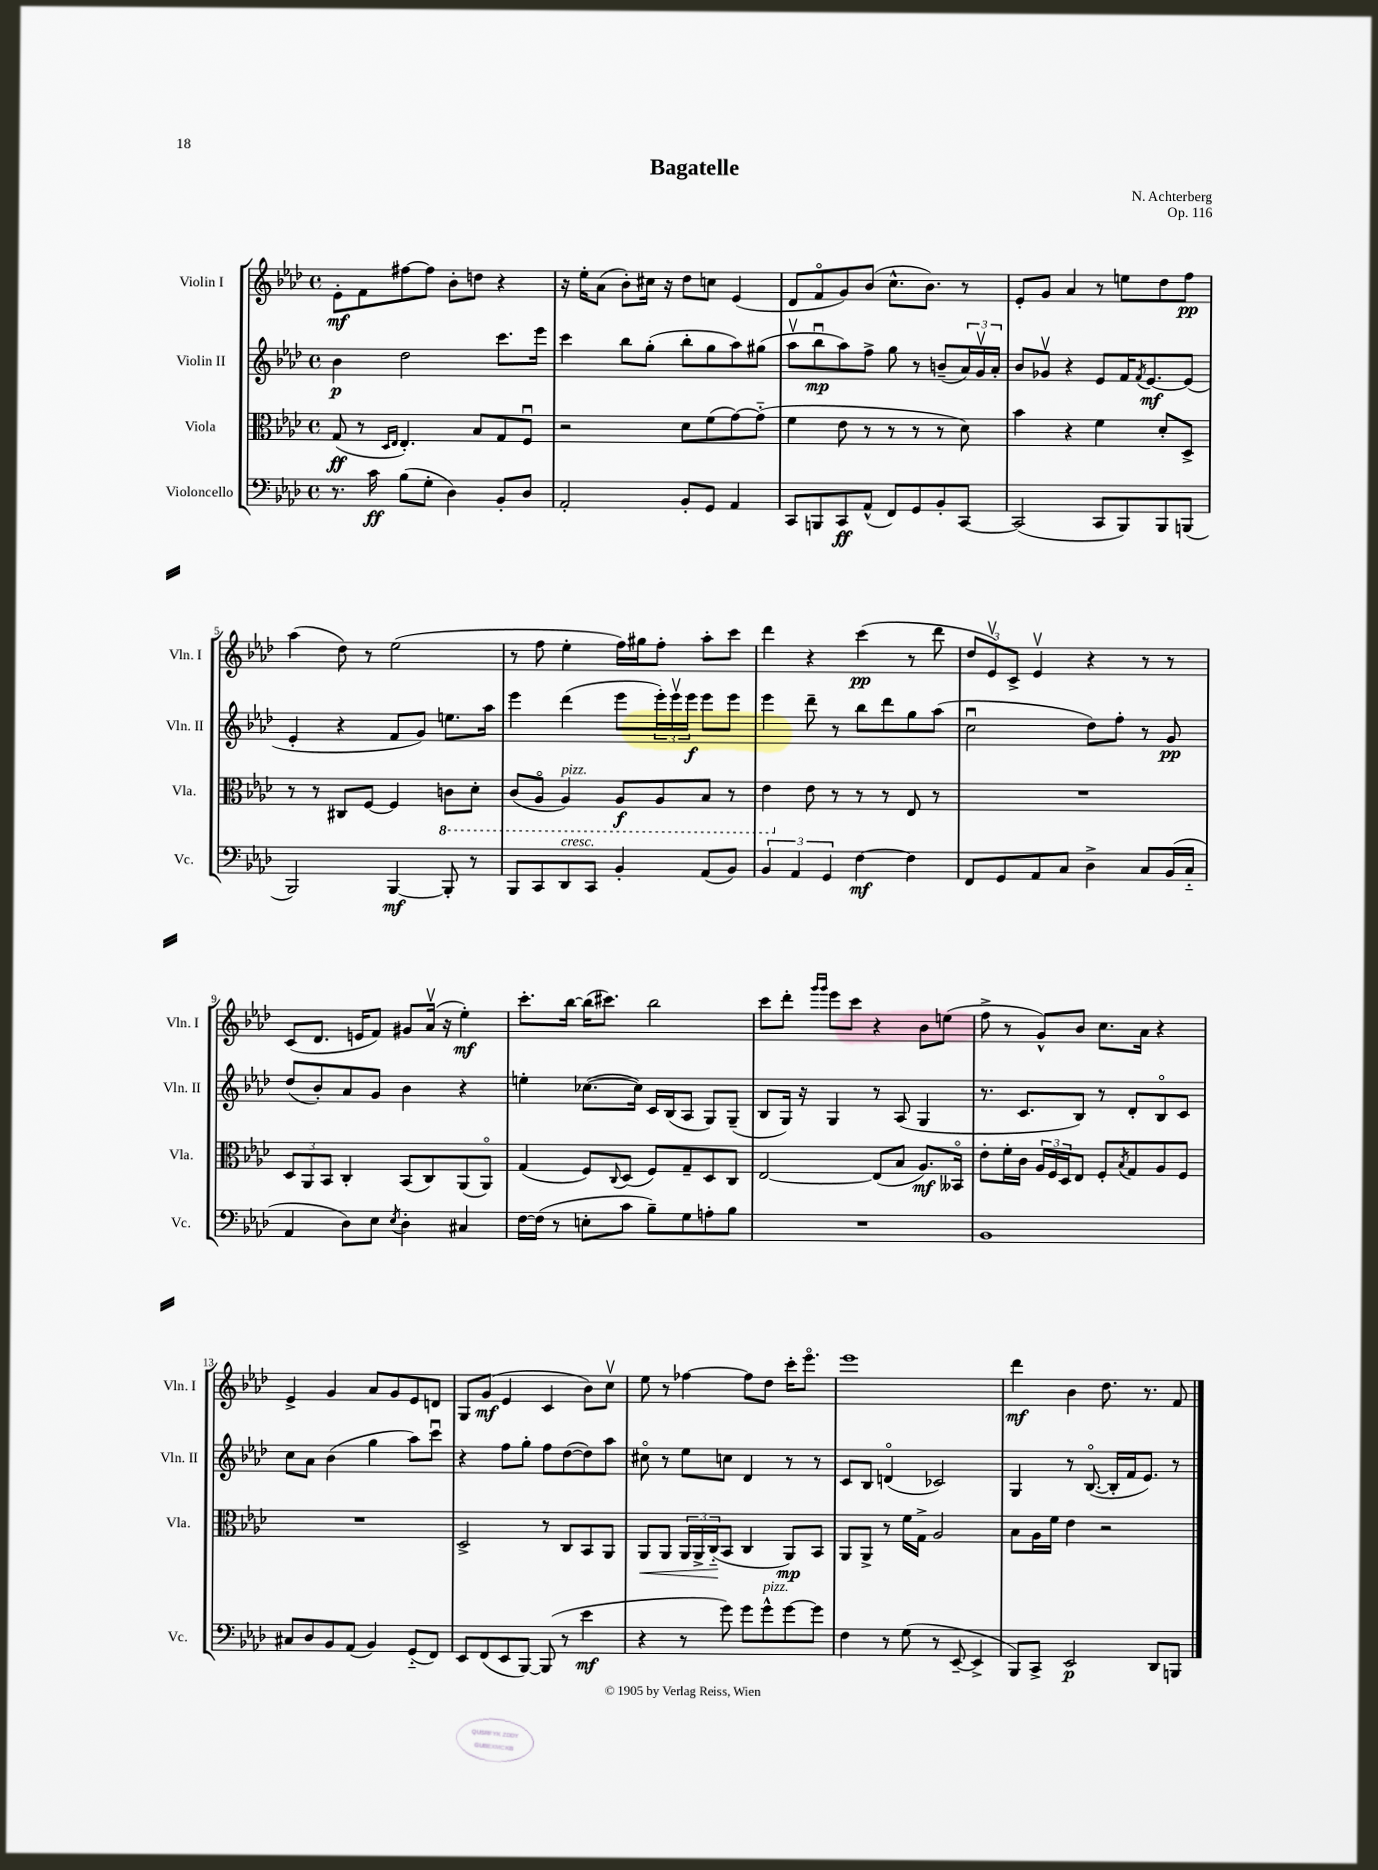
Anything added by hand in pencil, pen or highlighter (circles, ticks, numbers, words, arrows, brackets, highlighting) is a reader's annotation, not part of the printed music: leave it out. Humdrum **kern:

**kern	**kern	**kern	**kern
*staff4	*staff3	*staff2	*staff1
*clefF4	*clefC3	*clefG2	*clefG2
*k[b-e-a-d-]	*k[b-e-a-d-]	*k[b-e-a-d-]	*k[b-e-a-d-]
*M4/4	*M4/4	*M4/4	*M4/4
*met(c)	*met(c)	*met(c)	*met(c)
8.r	(8G/	4b-\	8e-'\L
.	8r	.	8f\
16c\	.	.	.
.	16qqD-/LL	.	.
.	16qqE-/JJ	.	.
(8B-\L	4.E-'/)	2dd-\	[8ff#\
8G'\J	.	.	8ff#\]J
4D-\)	.	.	8b-'\L
.	8B-/L	.	8dd\J
8BB-'/L	8G/	8.ccc\L	4r
8D-/J	8Fu/J	.	.
.	.	16eee-\Jk	.
=	=	=	=
2AA-'/	2r	4ccc\	16r
.	.	.	16ee-'\LK
.	.	.	(8a-\J
.	.	8bb-\L	8b-'\L)
.	.	(8gg'\J	16cc#\Jk
.	.	.	16r
8BB-'/L	8d-\L	8bb-'\L	8dd-\L
8GG/J	(8f\	8gg\	8cc\J
4AA-/	[8g\)	8aa-\)	(4e-/
.	(8g'~\]J	(8gg#\J	.
=	=	=	=
8CC/L	4f\	8aa-v\L	8d-/L
8BBB/	.	8bb-u\	8fo/
8CC/	8e-\	8aa-\)	8g/)
(8AA-^^/J	8r	8ff^\J	(8b-/J
8FF/L)	8r	8gg\	8.cc^^\L
8GG/	8r	8r	.
.	.	.	8.b-\J)
8BB-'/	8r	(8b~/L	.
[8CC/J	8d-\)	24a-/L)	8r
.	.	24gv/	.
.	.	24a-'/JJ	.
=	=	=	=
(2CC/]	4b-\	8b-/L	8e-'/L
.	.	8g-v/J	8g/J
.	4r	4r	4a-/
8CC/L	4f\	8e-/L	8r
8BBB-/)	.	16f/K	8ee\L
.	.	8qf/	.
.	.	[8.e-/	.
8BBB-/	8d-'/L	.	8dd-\
(8BBB/J	8D-^/J	(8e-/]J	8ff\J
=	=	=	=
2BBB-/)	8r	4e-'/	(4aa-\
.	8r	.	.
.	8C#/L	4r	8dd-\)
.	[8F/J	.	8r
[4BBB-/	4F/]	8f/L	(2ee-\
.	.	8g/J)	.
8BBB-'/]	8C\L	8.ee\L	.
8r	8D-'\J	.	.
.	.	16aa-\Jk	.
=	=	=	=
8BBB-/L	(8C/L	4eee-\	8r
8CC/	8AA-o/J	.	8ff\
8DD-/	4AA-/)	(4ddd-\	4ee-'\
8CC/J	.	.	.
4BB-'/	8AA-/L	8eee-\L	16ff\LL)
.	.	.	16gg#\J
.	8AA-/	24eee-'\L)	8ff'\J
.	.	24eee-v\	.
.	.	24eee-\JJ	.
(8AA-/L	8BB-/J	8eee-\L	8aa-'\L
8BB-/J)	8r	8eee-\J	8ccc\J
=	=	=	=
6BB-/	4E-\	4eee-\	4ddd-\
6AA-/	.	.	.
.	8e-\	8ddd-~\	4r
6GG/	.	.	.
.	8r	8r	.
[4F\	8r	8bb-\L	(4ccc\
.	8r	8ddd-\	.
4F\]	8E-/	8gg\	8r
.	8r	(8aa-\J	8ddd-\
=	=	=	=
8FF/L	1r	2ccu\	12dd-/L
.	.	.	12e-v/)
8GG/	.	.	.
.	.	.	12c^/J
8AA-/	.	.	4e-v/
8C/J	.	.	.
4D-^\	.	8dd-\L)	4r
.	.	8ff'\J	.
8C/L	.	8r	8r
(16BB-/L	.	8g/	8r
16C'~/JJ	.	.	.
=	=	=	=
4AA-/	12D-/L	(8dd-/L	(8c/L
.	12AA-/	.	.
.	.	8b-'/)	8.d-/J
.	12BB-/J	.	.
8D-\L)	4C'/	8a-/	.
.	.	.	16e/LK
8E-\J	.	8g/J	8f/J)
8qE-/	.	.	.
4D-'\	(8BB-/L	4b-\	8g#/L
.	8C/)	.	(16a-v/Jk
.	.	.	16r
4C#/	(8AA-/	4r	4ee-'\)
.	8AA-o/J)	.	.
=	=	=	=
[16F\LL	(4G/	4ee'\	8.ccc'\L
(16F\]JJ	.	.	.
8r	.	.	.
.	.	.	[16bb-\Jk
8E'\L	8F/L)	([8.cc-\L	(16bb-\]LK
.	.	.	8.ccc#\J)
.	8qqC/	.	.
8c\J	(8D-/J	.	.
.	.	16cc-\]Jk)	.
8B-~\L)	8F/L)	16c/LL	2bb-\
.	.	(16B-/J	.
8G\	8G~/	8A-/J	.
8A'\	8D-/	8G/L)	.
8B-\J	8C/J	(8G~/J	.
=	=	=	=
1r	[2E-/	8B-/L	8ccc\L
.	.	16G/Jk)	8ddd-'\J
.	.	16r	.
.	.	.	16qqggg/LL
.	.	.	16qqggg/JJ
.	.	4G/	8eee-\L
.	.	.	8ccc\J
.	(8E-/]L	8r	4r
.	8B-/J	(8A-/	.
.	8.A-/L)	4G/	8b-\L
.	.	.	(8ee\J
.	16BB--o/Jk	.	.
=	=	=	=
1BB-	8e-'\L	8.r	8ff^\
.	16f'\L	.	8r
.	16c\JJ	8.c/L	.
.	24A-/LL	.	8g^^/L)
.	24F/	.	.
.	24D-/J	.	.
.	8E-/J	8B-/J)	8b-/J
.	8F'/L	8r	8.cc\L
.	8qB-/	.	.
.	8G/	8d-'/L	.
.	.	.	16a-\Jk
.	8A-/	8B-o/	4r
.	8F/J	8c/J	.
=	=	=	=
8C#/L	1r	8cc\L	4e-^/
8D-/	.	8a-\J	.
8BB-/	.	(4b-\	4g/
(8AA-/J	.	.	.
4BB-/)	.	4gg\	8a-/L
.	.	.	8g/
(8GG'~/L	.	8aa-\L)	8e-/
8FF/J)	.	8cccu\J	8d/J
=	=	=	=
8EE-/L	2D-^/	4r	8G/L
(8FF/	.	.	(8g/J
8EE-/	.	8ff\L	4e-/
[8BBB-/J)	.	8gg'\J	.
(8BBB-/]	8r	8ff\L	4c/
8r	8C/L	([8dd-\	.
4e-\	8BB-/	8dd-\])	8b-\L)
.	8AA-/J	8aa-\J	8ccv\J
=	=	=	=
4r	8AA-/L	8cc#o\	8ee-\
.	8AA-/J	8r	8r
8r	24AA-/LL	8ee-\L	[4ff-\
.	24AA-^/	.	.
.	(24C'~/J	.	.
8g\)	8BB-/J	8cc\J	.
8g\L	4C/	4d-/	8ff-\]L
8g^^\	.	.	8dd-\J
[8g\	8AA-/L)	8r	16ccc'\LK
.	.	.	8.eee-o\J
8g\]J	8BB-/J	8r	.
=	=	=	=
4F\	8AA-/L	8c/L	1eee-
.	8AA-^/J	8B-/J	.
8r	8r	(4do/	.
(8G\	16f\LL	.	.
.	16G^\JJ	.	.
8r	2A-/	2c-/)	.
[8EE-~/	.	.	.
4EE-^/]	.	.	.
=	=	=	=
8BBB-/L)	8B-\L	4G/	4ddd-\
8CC^/J	16A-\L	.	.
.	16f\JJ	.	.
2EE-/	4e-\	8r	4b-\
.	.	([8.B-o/	.
.	2r	.	8.dd-\
.	.	16B-'/]LL	.
.	.	16f/J	.
.	.	8.e-/J)	8.r
8DD-/L	.	.	.
8BBB/J	.	8r	8f/
==	==	==	==
*-	*-	*-	*-
